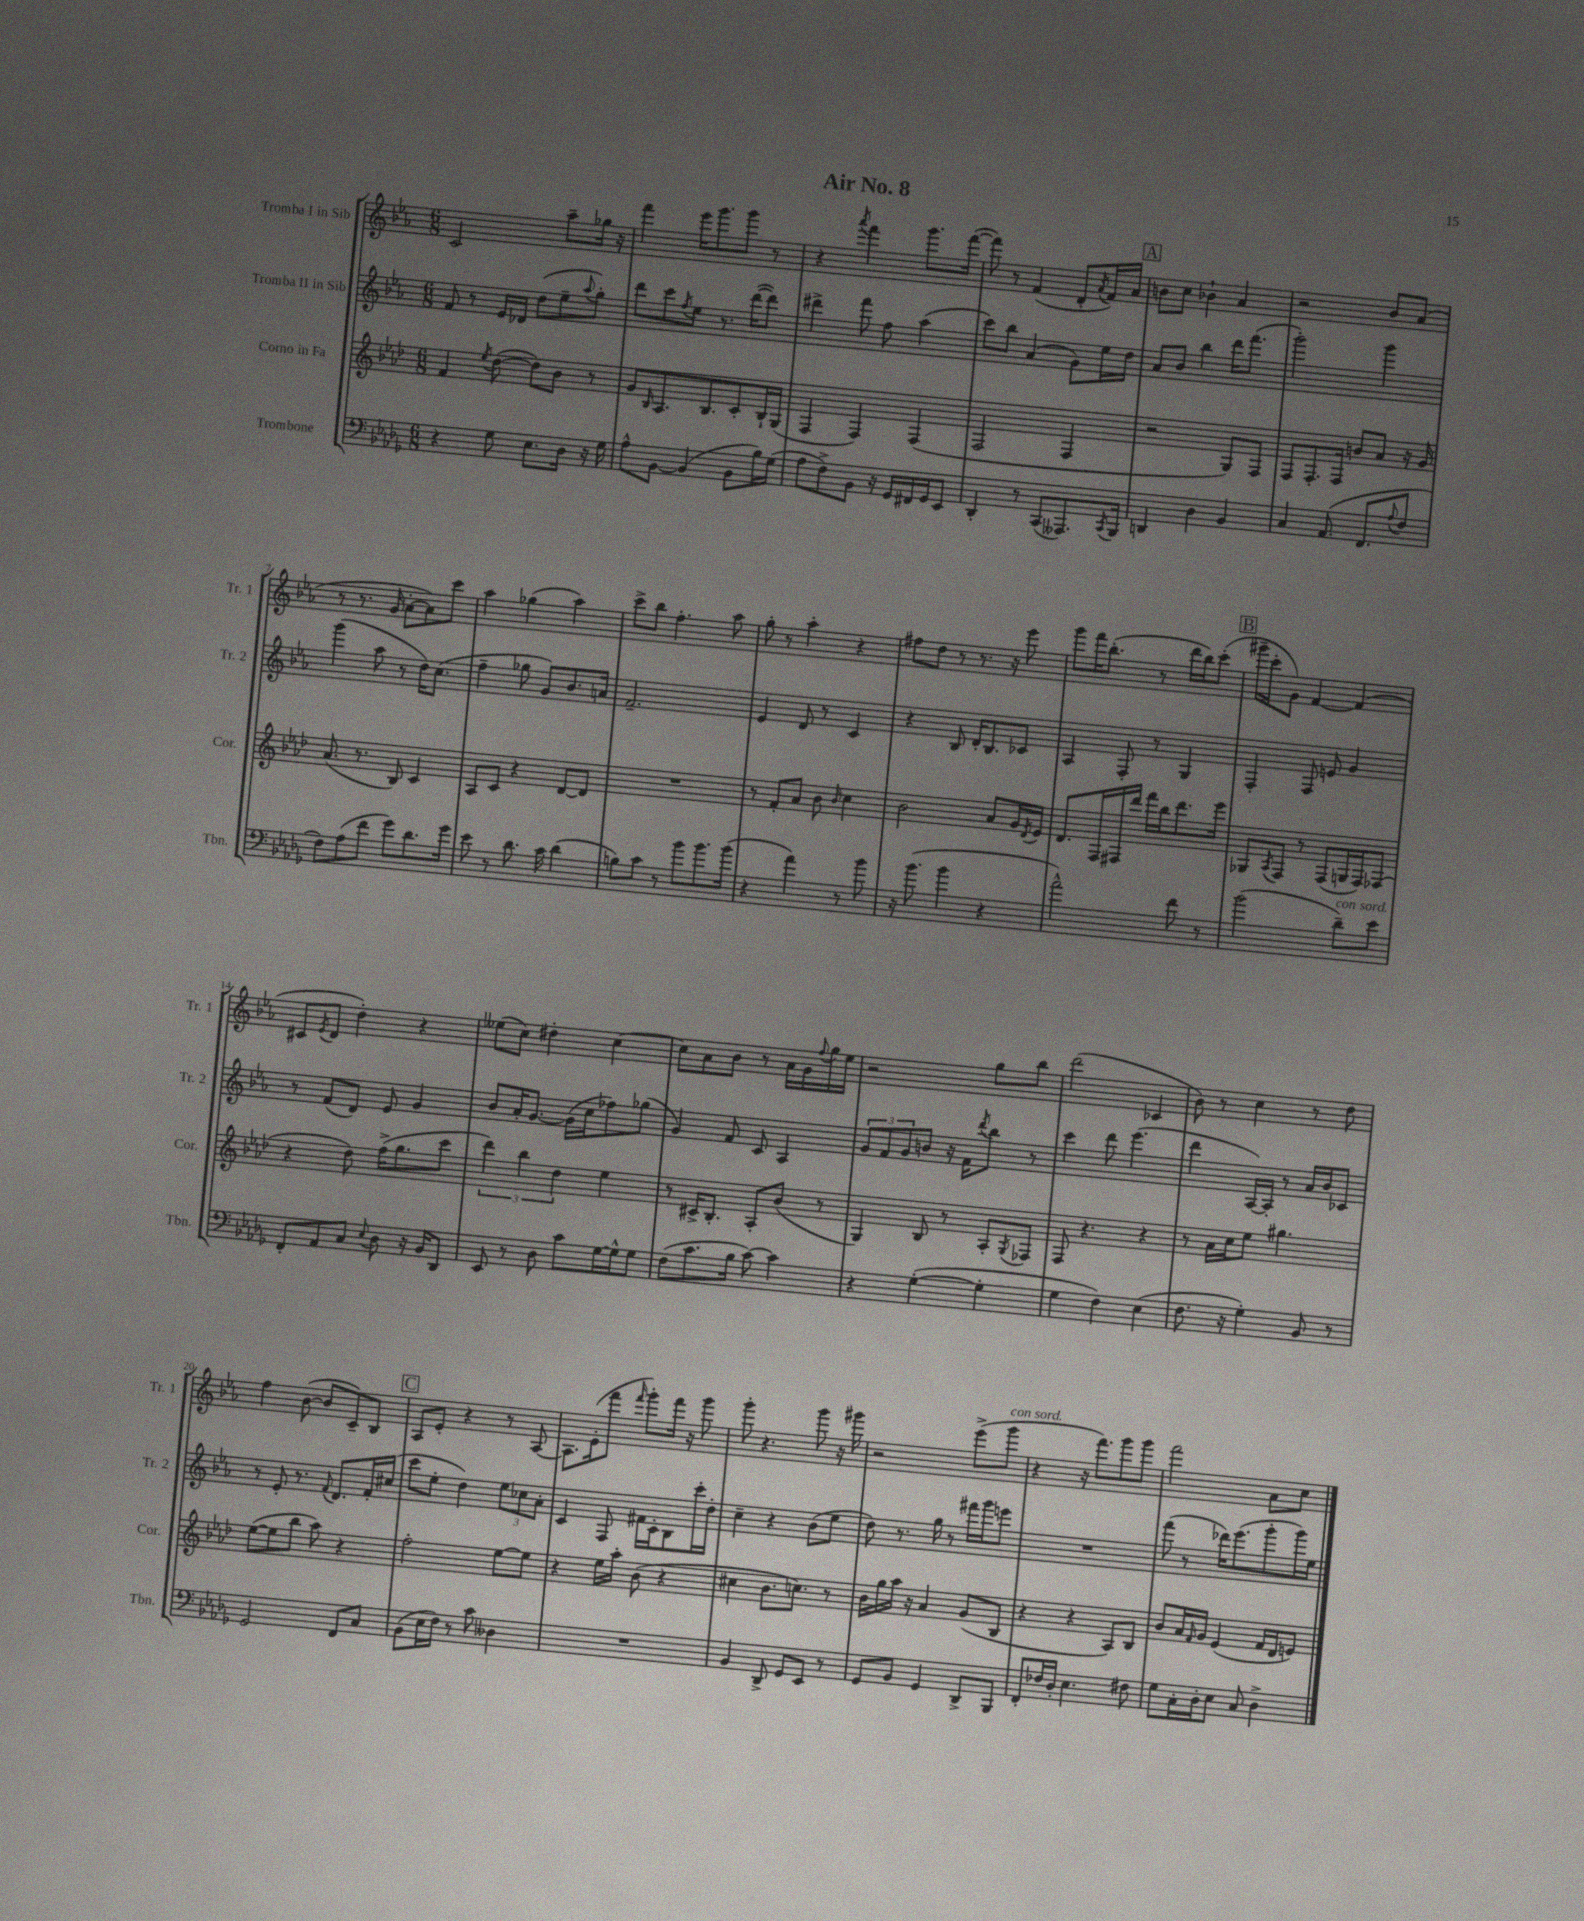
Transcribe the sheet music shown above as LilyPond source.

\header { title = "Air No. 8" }
<<
\new StaffGroup <<
\new Staff = "s0" \with { instrumentName = "Tromba I in Sib" shortInstrumentName = "Tr. 1" } {
    \clef treble \key ees \major \numericTimeSignature \time 6/8
    c'2 aes''8-- ges''16 r16 |
    f'''4 ees'''16 g'''8. g'''8 r8 |
    r4 \acciaccatura { aes'''8 } f'''4 g'''8. f'''16~( |
    f'''8) r8 f'4( d'8-. \acciaccatura { aes'8 } f'16) aes'16 |
    \mark \markup { \box "A" } b'8 c''8 bes'4-! aes'4 |
    r2 bes'8 aes'8( |
    r8 r8. g'16 aes'8~-. aes'8) c'''8 |
    aes''4 ges''4( aes''4) |
    c'''8-> bes''8 f''4.-. aes''8 |
    g''8-. r8 aes''4-. r4 |
    fis''8 d''8 r8 r8. r16 ees'''8 |
    g'''8 f'''16 bes''8.-.( r8 d'''16 bes''16) c'''8-.( |
    \mark \markup { \box "B" } gis'''16-- c'''16-. g'8) f'4~ f'4( |
    cis'8 \acciaccatura { ees'8 } d'8 d''4-.) r4 |
    eeses''8( c''8) dis''4-. c''4~ |
    c''8 aes'8 bes'8 r8 aes'16 g'16 \appoggiatura { f''8 } g''16 ees''16 |
    r2 g''8 bes''8 |
    d'''2( ces'4 |
    bes'8) r8 c''4 r8 d''8 |
    f''4 bes'8~( bes'8 c'8--) bes8 |
    \mark \markup { \box "C" } aes8 ees'8-. r4 r8 aes8~ |
    aes8. ees'16-.( f'''8 \grace { f'''16 } g'''8-.) f'''16 r16 g'''8 |
    g'''8-. r4. g'''8 r16 gis'''16 |
    r2 ees'''8->( g'''8^\markup { \italic "con sord." } |
    r4 r16 f'''8.) g'''8 g'''8 |
    f'''2 aes'8 c''8 \bar "|." |
}
\new Staff = "s1" \with { instrumentName = "Tromba II in Sib" shortInstrumentName = "Tr. 2" } {
    \clef treble \key ees \major \numericTimeSignature \time 6/8
    f'8 r8 ees'16 des'16 d''8( ees''8-- \appoggiatura { aes''8 } g''8-.) |
    d'''8 c'''8 \acciaccatura { f''8 } ees''8 r8. d'''16~( d'''8) |
    dis'''4-> f'''8 f''8 aes''4( |
    c'''8) bes''8 aes'4( g'8) ees''16 d''16 |
    \mark \markup { \box "A" } aes'8 bes'8 bes''4 d'''16 f'''8.( |
    g'''2-.) g'''4 |
    g'''4( aes''8 r8 d''16) c''8.( |
    f''4-- ges''8 g'8) bes'8. a'16 |
    f'2.-- |
    ees'4 d'8 r8 c'4 |
    r4 bes8 d'16-. bes8. ces'8 |
    aes4 f8-. r8 g4 |
    \mark \markup { \box "B" } f4-. f8 e'8 g'4 |
    r8 f'8( d'8) ees'8 g'4 |
    bes'8 aes'16-. g'8.~ g'16( c''16 fes''8) ges''8( |
    g'4) f'8 c'8 aes4 |
    \tuplet 3/2 { g'8 f'8 g'8 } b'8 r16 f'16 \acciaccatura { d'''8 } bes''8 r8 |
    c'''4 d'''8 ees'''4.( |
    d'''4 aes16~) aes16-. r8 aes'16 bes'16 ces'8 |
    r8 ees'8-. r8. \appoggiatura { f'8 } d'8. f'16-. cis''16( |
    \mark \markup { \box "C" } c'''8 ees''8-. d''4) \tuplet 3/2 { ees''8 ces''8 aes'8-. } |
    c'4 f8 fis'16 c'16-. bes8 c'''16-. d''16-. |
    c''4-- r4 bes'8( ees''8 |
    d''8) r8. g''16 r8 fis'''16 g'''16 e'''8 |
    R2. |
    f'''8( r8 des'''16) ees'''8.( g'''8-. g'''16) ees''16 \bar "|." |
}
\new Staff = "s2" \with { instrumentName = "Corno in Fa" shortInstrumentName = "Cor." } {
    \clef treble \key aes \major \numericTimeSignature \time 6/8
    f'4 \acciaccatura { ees''8 } des''8~( des''8) bes'8 r8 |
    g'8 \grace { bes16 } aes8. bes8. c'8-. bes16-! g16( |
    f4 f4) f4( |
    f2 f4 |
    \mark \markup { \box "A" } r2 g8) f8 |
    f8 f8.-. f16 b'8 aes'8 r16 g'16 |
    aes'8.( r8. bes8) c'4 |
    aes8 c'8 r4 des'8~ des'8 |
    R2. |
    r8 f'8-. aes'8 bes'8 \grace { bes'16 } c''4 |
    bes'2 aes'8 g'16 \acciaccatura { des'8 } ees'16 |
    des'8. f16 fis16 des'''16 f'''16 bes''16 des'''8. ees'''16 |
    \mark \markup { \box "B" } ges8 \acciaccatura { aes8 } f8 r8 f8( g16 f16) fes8( |
    r4 des''8) f''16->( g''8. c'''8 |
    \tuplet 3/2 { des'''4) bes''4 des''4 } ees''4 |
    r8 cis'16-> bes8.-. aes8-. bes'8( r8 |
    g4) bes8 r8 aes8-. \acciaccatura { g8 } fes8 |
    f8 r4. r4 |
    r8 aes'16 c''16 ees''8 gis''4. |
    ees''8~( ees''8 bes''8 aes''8) r4 |
    \mark \markup { \box "C" } f''2-. ees''8~ ees''8 |
    r4 ees''16 aes''16-. bes'8( r4 |
    cis''4 bes'8. c''8.) r8 |
    bes'16 g''16 aes''16 r16 aes'4 g'8( bes8 |
    r4 r4 aes8) bes8 |
    bes'8 aes'16 \grace { f'16 } g'16 ees'4( f'16 des'16 e'8) \bar "|." |
}
\new Staff = "s3" \with { instrumentName = "Trombone" shortInstrumentName = "Tbn." } {
    \clef bass \key des \major \numericTimeSignature \time 6/8
    r4 ges8 ees8. des16 r16 ges16 |
    aes8-^ bes,8~ bes,4( bes,8 bes16) ges16( |
    aes8 f8->) bes,8 r16 ges,16 fis,16 ges,16 ees,8 |
    des,4-. r8 c,8( aeses,,8.) \acciaccatura { c,8 } bes,,16 |
    \mark \markup { \box "A" } d,4 des4 bes,4 |
    c4 aes,8.( f,8. \appoggiatura { aes8 } f8 |
    f8) aes8( f'8 ges'8) des'8. ges'16 |
    ees'8 r8 des'8. c'16 des'4( |
    b8) c'8 r8 bes'8 bes'8. bes'16( |
    r4 aes'4) r8 bes'8 |
    r16 bes'8.( bes'4 r4 |
    aes'2-^) f'8 r8 |
    \mark \markup { \box "B" } bes'2( des'8--^\markup { \italic "con sord." }) ees'8 |
    f,8-. aes,8 c8 \appoggiatura { ees8 } des8 r16 bes,16 des,8 |
    ees,8 r8 des8 c'8 ges16~ ges16-^ ges8 |
    f8( c'8. bes16 c'8~) c'4 |
    r4 ges4~-.( ges4-. |
    ges4 f4) ees4( |
    f8. r16 ges4-.) bes,8 r8 |
    ges,2 f,8 c8 |
    \mark \markup { \box "C" } bes,8( ees16 f16) r8 c'8 deses4 |
    R2. |
    bes,4 des,8-> ges,8 ees,8 r8 |
    ges,8 bes,8 ges,4 des,8-> bes,,8 |
    f,8-. fes16 des16-. ees4. fis8 |
    ges8 c16-. des16-. ees8 c8 des4-> \bar "|." |
}
>>
>>
